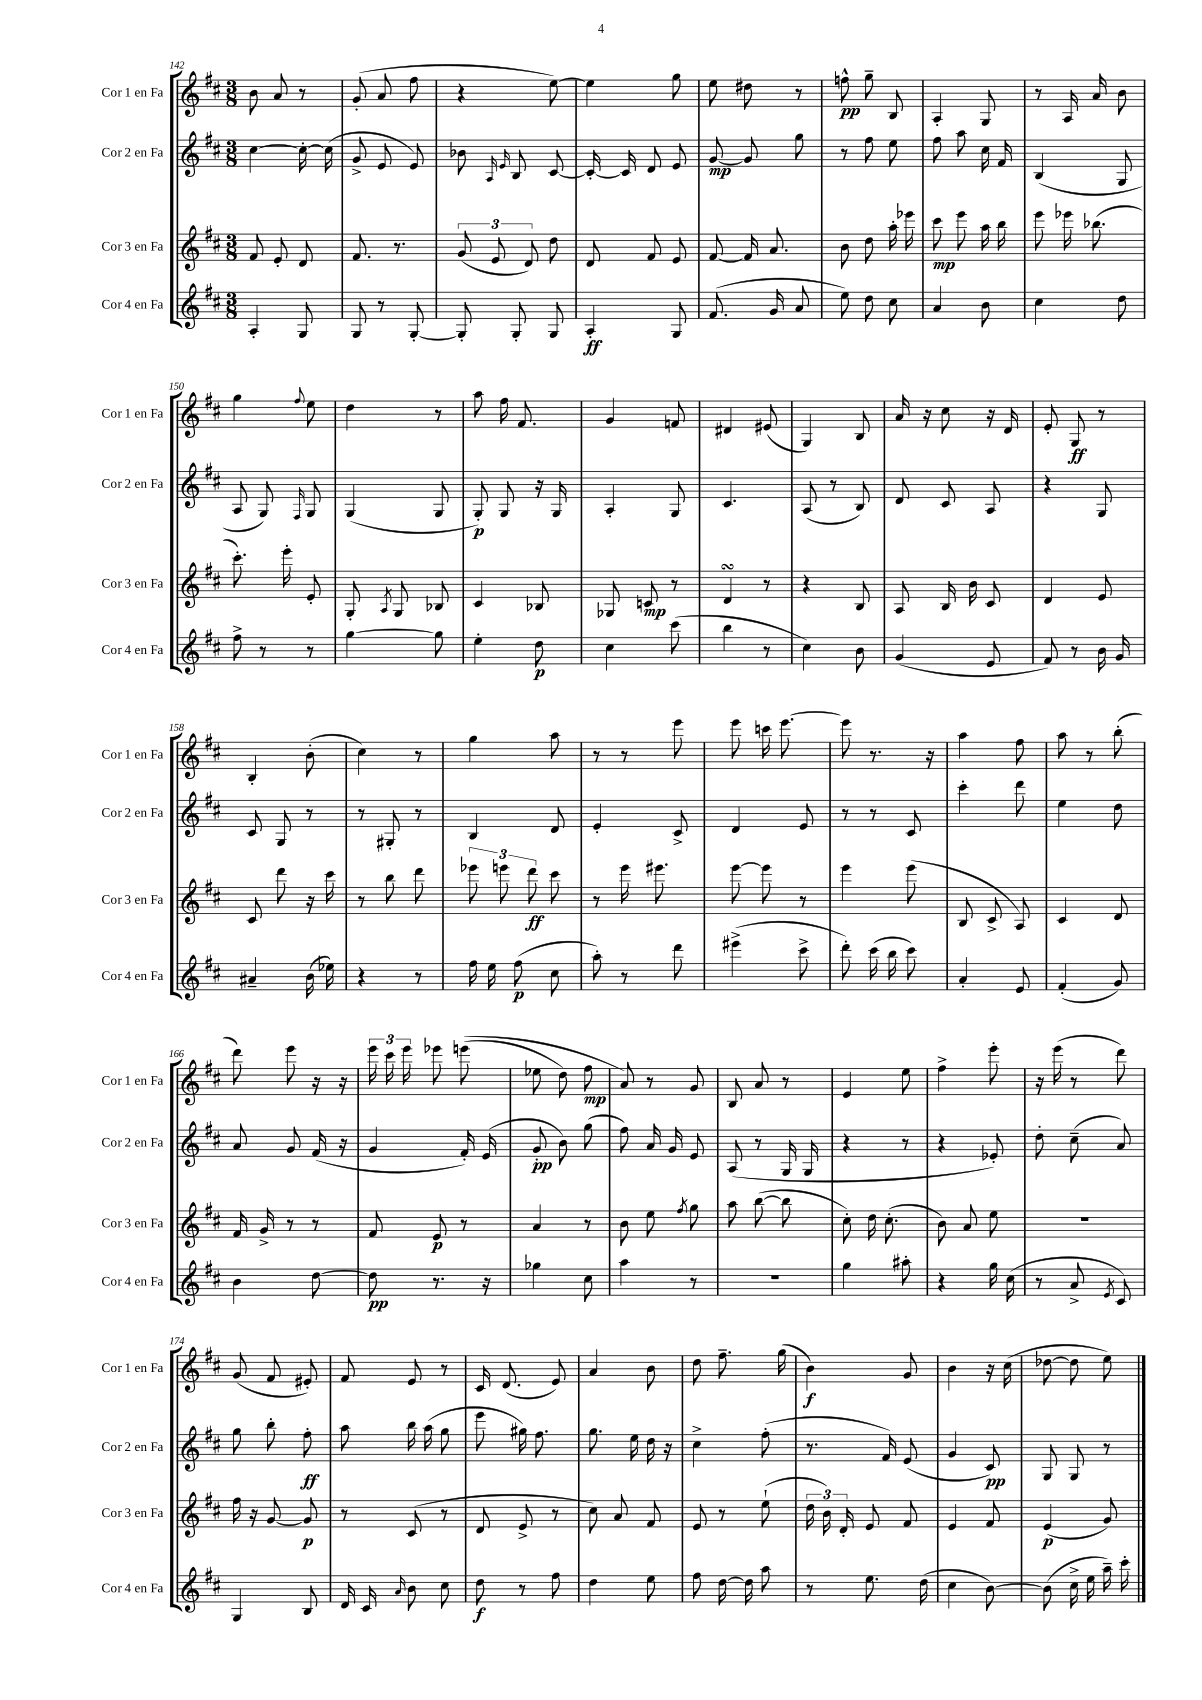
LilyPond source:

<<
\new StaffGroup <<
\new Staff = "s0" \with { instrumentName = "Cor 1 en Fa" shortInstrumentName = "Cor 1 en Fa" } {
    \clef treble \key d \major \numericTimeSignature \time 3/8
    \autoBeamOff b'8 a'8 r8 |
    g'8-.( a'8 fis''8 |
    r4 e''8~) |
    e''4 g''8 |
    e''8 dis''8 r8 |
    f''8-^\pp g''8-- b8 |
    a4-. g8 |
    r8 a16 a'16 b'8 |
    g''4 \appoggiatura { fis''8 } e''8 |
    d''4 r8 |
    a''8 fis''16 fis'8. |
    g'4 f'8 |
    dis'4 eis'8( |
    g4) b8 |
    a'16 r16 cis''8 r16 d'16 |
    e'8-. g8\ff r8 |
    b4-. b'8-.( |
    cis''4) r8 |
    g''4 a''8 |
    r8 r8 e'''8 |
    e'''8 c'''16 e'''8.~ |
    e'''8 r8. r16 |
    a''4 fis''8 |
    a''8 r8 b''8-.( |
    d'''8) e'''8 r16 r16 |
    \tuplet 3/2 { e'''16 cis'''16 e'''16 } ees'''8 e'''8(\( |
    ees''8 d''8) fis''8\mp |
    a'8\) r8 g'8 |
    b8 a'8 r8 |
    e'4 e''8 |
    fis''4-> e'''8-. |
    r16 e'''16( r8 d'''8) |
    g'8( fis'8 eis'8-.) |
    fis'8 e'8 r8 |
    cis'16 d'8.( e'8) |
    a'4 b'8 |
    d''8 fis''8.-- g''16( |
    b'4\f) g'8 |
    b'4 r16 cis''16( |
    des''8~ des''8 e''8) \bar "|." |
}
\new Staff = "s1" \with { instrumentName = "Cor 2 en Fa" shortInstrumentName = "Cor 2 en Fa" } {
    \clef treble \key d \major \numericTimeSignature \time 3/8
    \autoBeamOff cis''4~ cis''16~-. cis''16( |
    g'8-> e'8 e'8) |
    bes'8 \grace { a16 e'16 } b8 cis'8~ |
    cis'16~-. cis'16 d'8 e'8 |
    g'8~\mp g'8 g''8 |
    r8 fis''8 e''8 |
    fis''8 a''8 cis''16 fis'16 |
    b4( g8 |
    a8 g8) \grace { fis16 } g8 |
    g4( g8 |
    g8-.\p) g8 r16 g16 |
    a4-. g8 |
    cis'4. |
    a8( r8 b8) |
    d'8 cis'8 a8 |
    r4 g8 |
    cis'8 g8 r8 |
    r8 gis8-. r8 |
    b4 d'8 |
    e'4-. cis'8-> |
    d'4 e'8 |
    r8 r8 cis'8 |
    cis'''4-. d'''8 |
    e''4 d''8 |
    a'8 g'8 fis'16( r16 |
    g'4 fis'16-.) e'16( |
    g'8-.\pp b'8) g''8( |
    fis''8) a'16 g'16 e'8 |
    a8( r8 g16 g16 |
    r4 r8 |
    r4 ees'8-.) |
    d''8-. cis''8--( a'8) |
    g''8 b''8-. fis''8-.\ff |
    a''8 b''16 a''16( g''8 |
    e'''8 gis''16) fis''8. |
    g''8. e''16 d''16 r16 |
    cis''4-> fis''8-.( |
    r8. fis'16) e'8( |
    g'4 cis'8\pp) |
    g8 g8 r8 \bar "|." |
}
\new Staff = "s2" \with { instrumentName = "Cor 3 en Fa" shortInstrumentName = "Cor 3 en Fa" } {
    \clef treble \key d \major \numericTimeSignature \time 3/8
    \autoBeamOff fis'8 e'8-. d'8 |
    fis'8. r8. |
    \tuplet 3/2 { g'8( e'8 d'8) } d''8 |
    d'8 fis'8 e'8 |
    fis'8~ fis'16 a'8. |
    b'8 d''8 a''16-. ees'''16 |
    cis'''8\mp e'''8 a''16 b''16 |
    e'''8 ees'''16 bes''8.( |
    cis'''8.-.) e'''16-. e'8-. |
    g8-. \acciaccatura { a8 } g8 bes8 |
    cis'4 bes8 |
    ges8 c'8\mp r8 |
    d'4\turn r8 |
    r4 b8 |
    a8 b16 b'16 cis'8 |
    d'4 e'8 |
    cis'8 d'''8 r16 cis'''16 |
    r8 b''8 d'''8 |
    \tuplet 3/2 { ees'''8 e'''8 d'''8\ff } cis'''8 |
    r8 e'''16 eis'''8. |
    e'''8~ e'''8 r8 |
    e'''4 e'''8( |
    b8 cis'8-> a8) |
    cis'4 d'8 |
    fis'16 g'16-> r8 r8 |
    fis'8 e'8\p r8 |
    a'4 r8 |
    b'8 e''8 \acciaccatura { fis''8 } g''8 |
    a''8 b''8~( b''8 |
    cis''8-.) d''16 cis''8.-.( |
    b'8) a'8 e''8 |
    R4. |
    fis''16 r16 g'8~ g'8\p |
    r8 cis'8( r8 |
    d'8 e'8-> r8 |
    cis''8) a'8 fis'8 |
    e'8 r8 e''8-!( |
    \tuplet 3/2 { d''16 b'16) d'16-. } e'8 fis'8 |
    e'4 fis'8 |
    e'4\p( g'8) \bar "|." |
}
\new Staff = "s3" \with { instrumentName = "Cor 4 en Fa" shortInstrumentName = "Cor 4 en Fa" } {
    \clef treble \key d \major \numericTimeSignature \time 3/8
    \autoBeamOff a4-. g8 |
    g8 r8 g8~-. |
    g8-. g8-. g8 |
    a4-.\ff g8 |
    fis'8.( g'16 a'8 |
    e''8) d''8 cis''8 |
    a'4 b'8 |
    cis''4 d''8 |
    fis''8-> r8 r8 |
    g''4~ g''8 |
    e''4-. d''8\p |
    cis''4 cis'''8( |
    b''4 r8 |
    cis''4) b'8 |
    g'4( e'8 |
    fis'8) r8 b'16 g'16 |
    ais'4-- b'16( ees''16) |
    r4 r8 |
    fis''16 e''16 fis''8\p( cis''8 |
    a''8-.) r8 d'''8 |
    eis'''4->( cis'''8-> |
    d'''8-.) cis'''16( b''16 cis'''8) |
    a'4-. e'8 |
    fis'4-.( g'8) |
    b'4 d''8~ |
    d''8\pp r8. r16 |
    ges''4 cis''8 |
    a''4 r8 |
    R4. |
    g''4 ais''8-. |
    r4 g''16 cis''16( |
    r8 a'8-> \acciaccatura { e'8 } cis'8) |
    g4 b8 |
    d'16 cis'16 \grace { a'16 } b'8 cis''8 |
    d''8\f r8 fis''8 |
    d''4 e''8 |
    fis''8 d''16~ d''16 a''8 |
    r8 e''8. d''16( |
    cis''4 b'8~) |
    b'8( cis''16-> e''16 a''16--) cis'''16-. \bar "|." |
}
>>
>>
\layout { \context { \Score currentBarNumber = #142 } }
